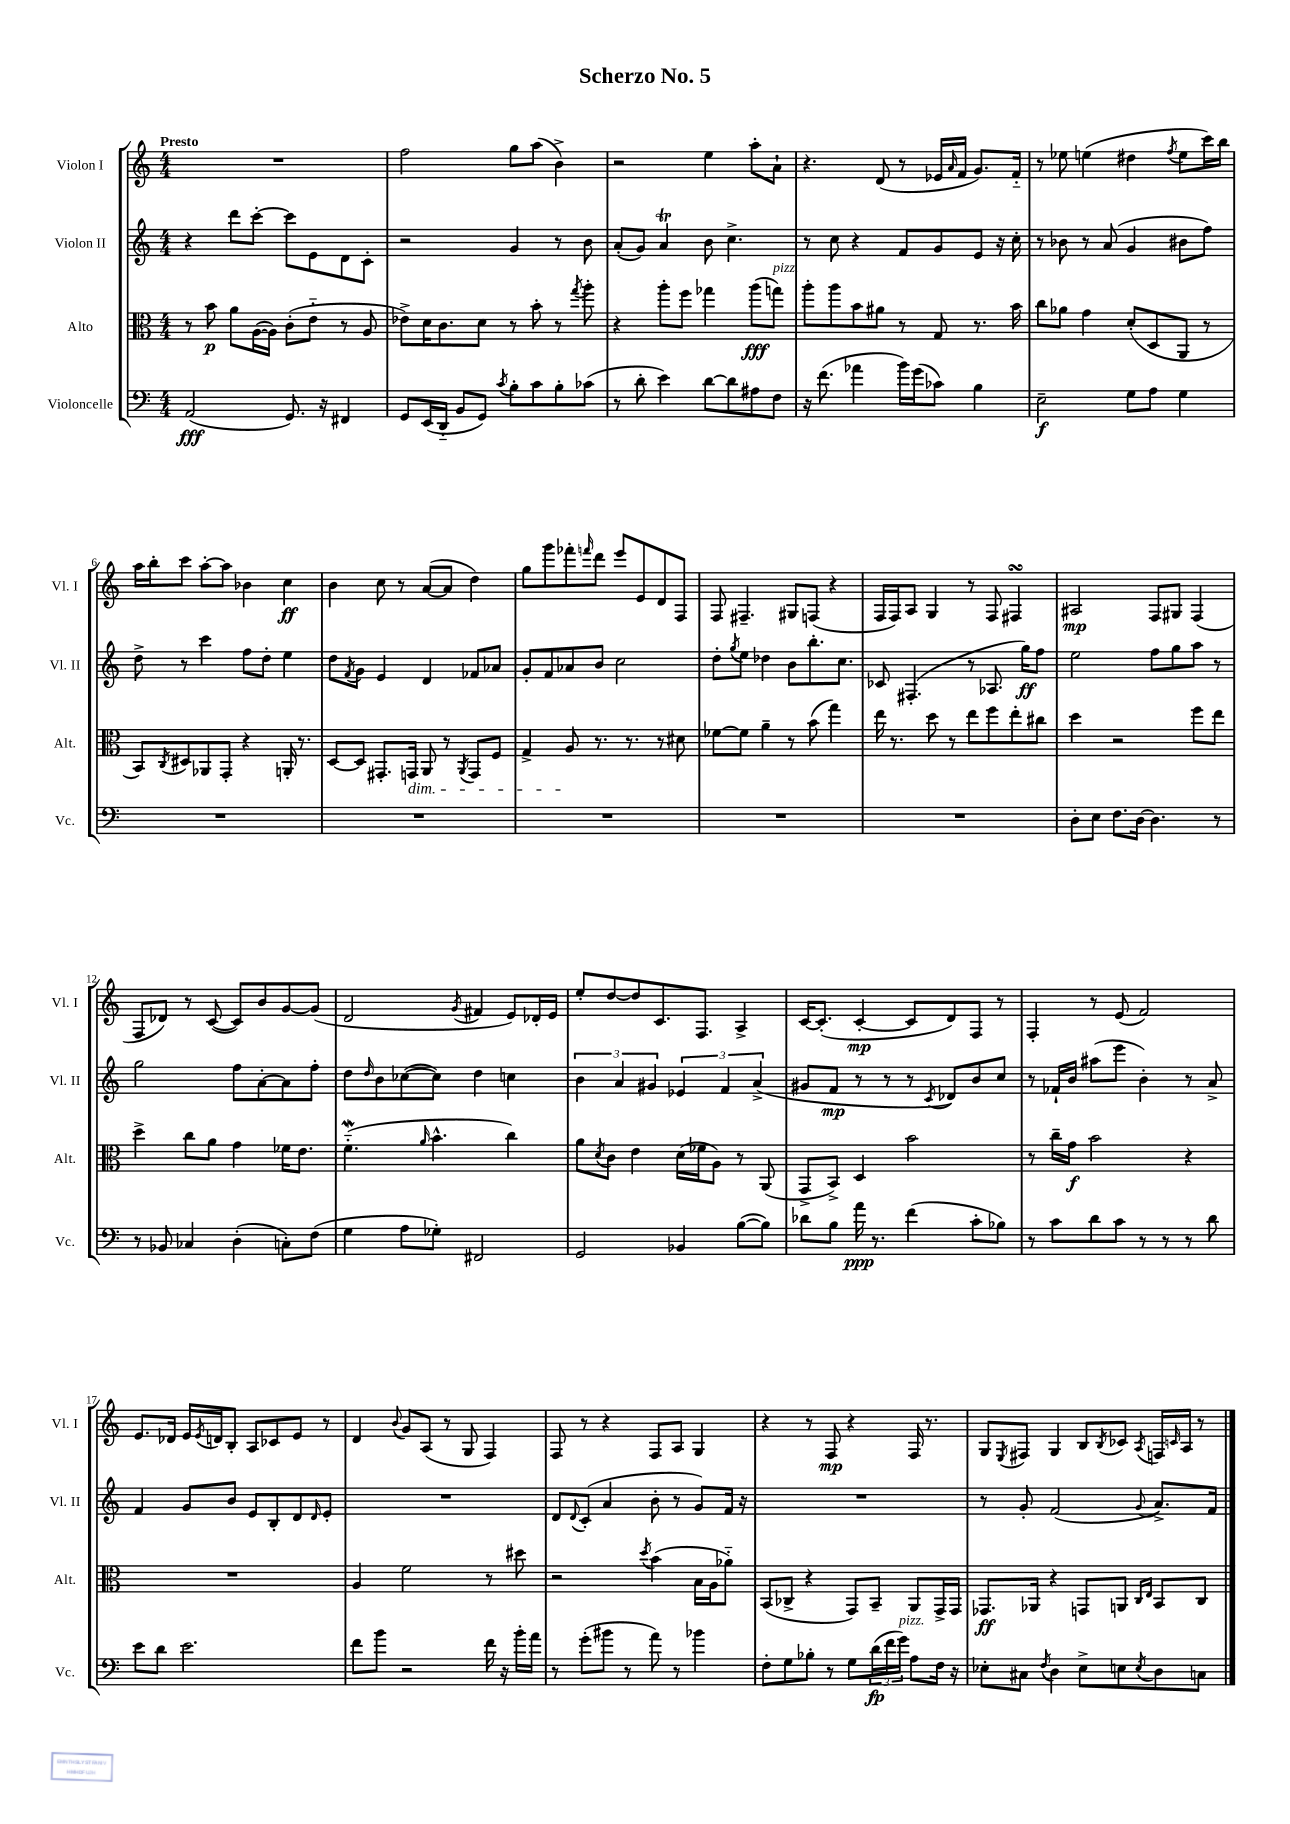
\header { title = "Scherzo No. 5" }
<<
\new StaffGroup <<
\new Staff = "s0" \with { instrumentName = "Violon I" shortInstrumentName = "Vl. I" } {
    \clef treble \key c \major \numericTimeSignature \time 4/4 \tempo "Presto"
    R1 |
    f''2 g''8 a''8( b'4->) |
    r2 e''4 a''8-. a'8-! |
    r4. d'8( r8 ees'16 \grace { a'16 } f'16 g'8.) f'16-_ |
    r8 ees''8 e''4( dis''4 \acciaccatura { f''8 } e''8 c'''16) b''16 |
    a''16 b''16-. c'''8 a''8~-. a''8 bes'4 c''4\ff |
    b'4 c''8 r8 a'8~( a'8 d''4) |
    g''8 g'''8 fes'''8-. \grace { f'''16 } d'''8 e'''8 e'8 d'8 f8 |
    f8 fis4.-- gis8 f8( r4 |
    f16 f16) a8 g4 r8 f8 fis4\turn |
    ais2\mp f8 gis8 f4( |
    f8 des'8) r8 c'8~( c'8) b'8 g'8~ g'8( |
    d'2 \acciaccatura { g'8 } fis'4 e'8) des'16-. e'16 |
    e''8-. d''8~ d''8 c'8. f8. a4-> |
    c'16~ c'8.-.( c'4~-.\mp c'8 d'8) f8 r8 |
    f4-. r8 e'8( f'2) |
    e'8. des'16 e'16 \acciaccatura { e'8 } d'16 b8-. a8 ces'8 e'8 r8 |
    d'4 \appoggiatura { b'8 } g'8 a8( r8 g8 f4) |
    f8 r8 r4 f8 a8 g4 |
    r4 r8 f8\mp r4 f16 r8. |
    g8 \acciaccatura { e8 } fis8 g4 b8 \acciaccatura { b8 } ces'8 \acciaccatura { a8 } f16 \grace { c'16 } a16 r8 \bar "|." |
}
\new Staff = "s1" \with { instrumentName = "Violon II" shortInstrumentName = "Vl. II" } {
    \clef treble \key c \major \numericTimeSignature \time 4/4
    r4 d'''8 c'''8~-. c'''8 e'8 d'8 c'8-. |
    r2 g'4 r8 b'8 |
    a'8-.( g'8) a'4\trill b'8 c''4.-> |
    r8 c''8 r4 f'8 g'8 e'8 r16 c''16-. |
    r8 bes'8 r8 a'8( g'4 bis'8 f''8) |
    d''8-> r8 c'''4 f''8 d''8-. e''4 |
    d''8 \acciaccatura { f'8 } g'8 e'4 d'4 fes'8 aes'8 |
    g'8-. f'8 aes'8 b'8 c''2 |
    d''8-. \acciaccatura { g''8 } e''8 des''4 b'8 b''8.-. c''8. |
    ces'8 fis4.-.( r8 aes8. g''16\ff) f''8 |
    e''2 f''8 g''8 a''8 r8 |
    g''2 f''8 a'8~-. a'8 f''8-. |
    d''8 \grace { d''16 } b'8 ces''8~( ces''8) d''4 c''4 |
    \tuplet 3/2 { b'4 a'4 gis'4 } \tuplet 3/2 { ees'4 f'4 a'4->( } |
    gis'8 f'8\mp r8 r8 r8 \acciaccatura { c'8 } des'8) b'8 c''8 |
    r8 fes'16-! b'16 ais''8( e'''8 b'4-.) r8 a'8-> |
    f'4 g'8 b'8 e'8 b8-. d'8 \grace { d'16 } e'8-. |
    R1 |
    d'8 \appoggiatura { d'8 } c'8-.( a'4 b'8-. r8 g'8) f'16 r16 |
    R1 |
    r8 g'8-. f'2( \appoggiatura { g'8 } a'8.->) f'16 \bar "|." |
}
\new Staff = "s2" \with { instrumentName = "Alto" shortInstrumentName = "Alt." } {
    \clef alto \key c \major \numericTimeSignature \time 4/4
    r8 b'8\p a'8 a16~( a16) c'8-.( e'8-_ r8 a8 |
    ees'8->) d'16 c'8. d'8 r8 b'8-. r8 \acciaccatura { g''8 } a''8-. |
    r4 a''8-. f''8 ges''4 a''8\fff( g''8^\markup { \italic "pizz." }) |
    a''8-. a''8 b'8 ais'8 r8 g8 r8. b'16 |
    c''8 aes'8 g'4 d'8-.( d8 a,8 r8 |
    b,8) \acciaccatura { c8 } dis8 aes,8 g,8-. r4 a,16-. r8. |
    d8~ d8 gis,8.-. g,16\dim a,8 r8 \acciaccatura { a,8 } g,8 f8 |
    g4-> a8\! r8. r8. r8 dis'8 |
    fes'8~ fes'8 a'4-- r8 b'8( g''4) |
    e''16 r8. d''8 r8 e''8 f''8 e''8-. cis''8 |
    d''4 r2 f''8 e''8 |
    d''4-> c''8 a'8 g'4 fes'16 e'8. |
    f'4.-_\mordent( \grace { a'16 } b'4.-^ c''4) |
    a'8 \acciaccatura { d'8 } c'8 e'4 d'16( fes'16 a8) r8 a,8( |
    g,8-> b,8->) d4 b'2 |
    r8 c''16-- g'16\f b'2 r4 |
    R1 |
    a4 f'2 r8 dis''8 |
    r2 \acciaccatura { d''8 } b'4( b16 a16 aes'8-_) |
    b,8( ces8-> r4 g,8) b,8-- a,8 g,16-> g,16 |
    ges,8.\ff aes,16 r4 g,8 a,8 \grace { c16 e16 } b,8 c8 \bar "|." |
}
\new Staff = "s3" \with { instrumentName = "Violoncelle" shortInstrumentName = "Vc." } {
    \clef bass \key c \major \numericTimeSignature \time 4/4
    a,2\fff( g,8.) r16 fis,4 |
    g,8 e,16( d,16-_ b,8 g,8) \acciaccatura { c'8 } b8-. c'8 b8-. ces'8( |
    r8 d'8-. e'4) d'8~ d'8 ais8 f8 |
    r16 f'8.( aes'4 b'16) g'16( ces'8) b4 |
    e2--\f g8 a8 g4 |
    R1 |
    R1 |
    R1 |
    R1 |
    R1 |
    d8-. e8 f8. d16~ d4. r8 |
    r8 bes,8 ces4 d4-.( c8-.) f8( |
    g4 a8 ges8-.) fis,2 |
    g,2 bes,4 b8~( b8) |
    des'8 b8 a'16\ppp r8. f'4( c'8-. bes8) |
    r8 c'8 d'8 c'8 r8 r8 r8 d'8 |
    e'8 d'8 e'2. |
    f'8 b'8 r2 f'16 r16 b'16-. a'16 |
    r8 g'8-.( bis'8 r8 a'8) r8 bes'4 |
    f8-. g8 bes8-. r8 g8 \tuplet 3/2 { d'16\fp( f'16 g'16^\markup { \italic "pizz." }) } a8 f16 r16 |
    ees8-. cis8 \acciaccatura { f8 } d4 ees8-> e8 \acciaccatura { e8 } d8 c8 \bar "|." |
}
>>
>>
